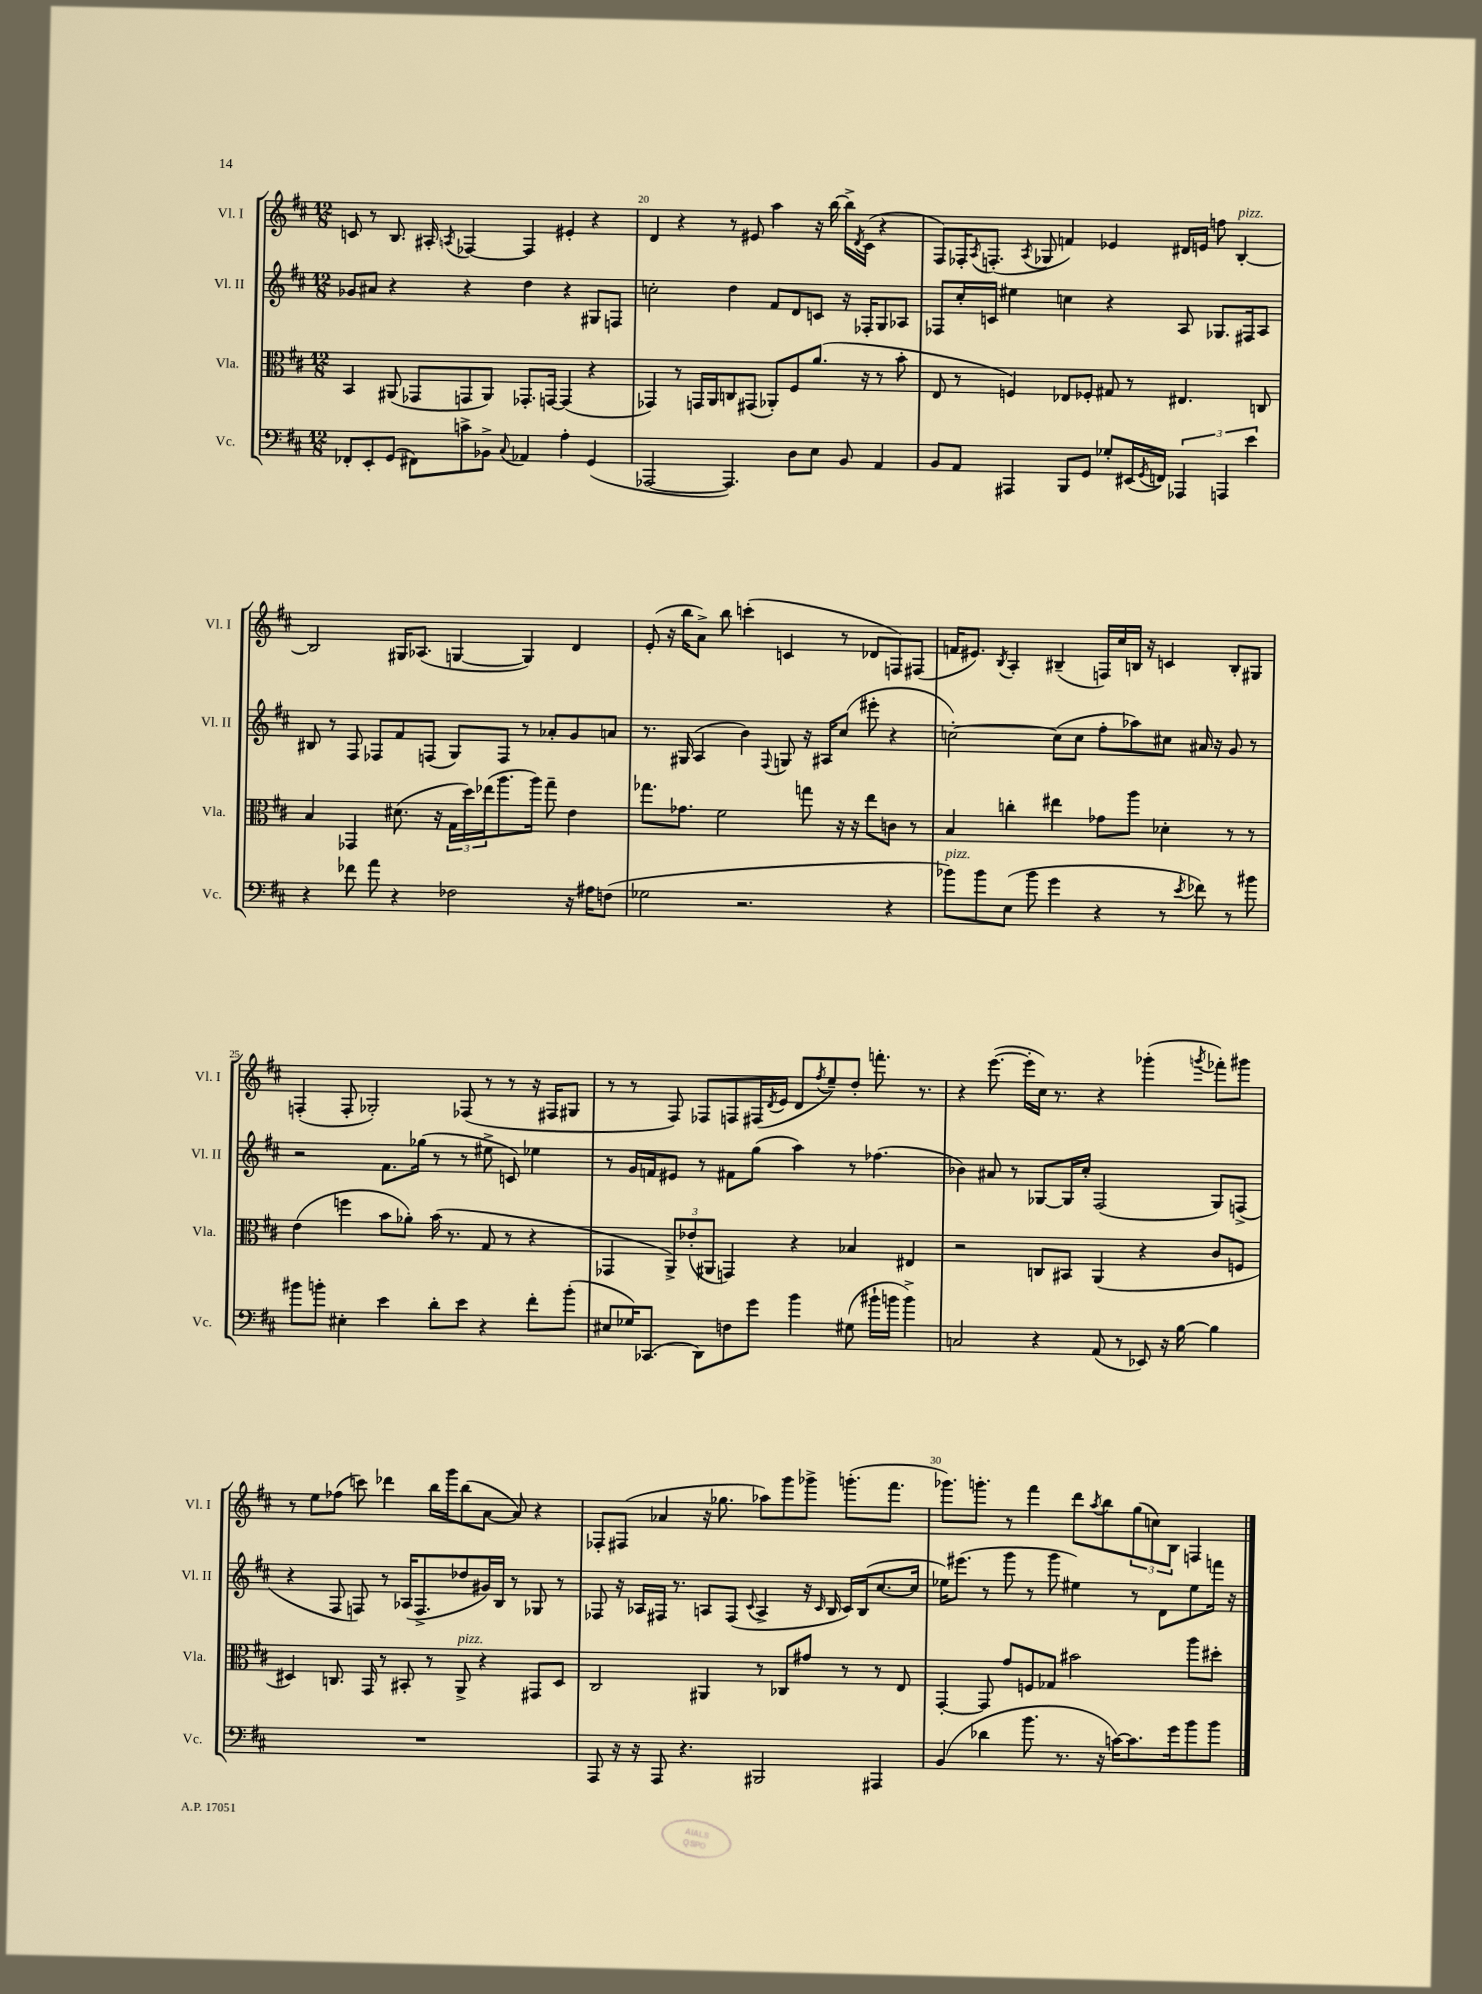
<<
\new StaffGroup <<
\new Staff = "s0" \with { instrumentName = "Vl. I" shortInstrumentName = "Vl. I" } {
    \clef treble \key d \major \numericTimeSignature \time 12/8
    c'8 r8 b8. ais16-. \acciaccatura { a8 } fes4~ fes4 eis'4-. r4 |
    d'4 r4 r8 eis'8 a''4 r16 b''16~ b''16-> \acciaccatura { d'8 } cis'16( r4 |
    fis8) fes16-. \acciaccatura { a8 } f8.-.( \acciaccatura { a8 } ges8 f'4) ees'4 dis'16 e'16 f''8 b4~-.^\markup { \italic "pizz." } |
    b2 gis16 aes8.( g4~ g4) d'4 |
    e'8-.( r16 b''16 a'8->) b''8 c'''4-.( c'4 r8 des'8 f8) fis8( |
    f'16 eis'8.) \acciaccatura { b8 } a4-. bis4--( f16) cis''16 b16 r16 c'4 b8-. gis8 |
    f4-.( f8-. ges2-.) fes8( r8 r8 r16 fis16 gis8 |
    r8 r8 fis8) fes8 f8 fis16( \acciaccatura { d'8 } e'16 d'8 \acciaccatura { fis''8 } e''8--) d''8-. f'''8.-. r8. |
    r4 e'''8.~( e'''16-. cis''16) r8. r4 ges'''4-.( \acciaccatura { g'''8 } fes'''8-.) gis'''8 |
    r8 e''8 fes''8( c'''8) des'''4 b''16 g'''16 b''8( a'8~ a'8) r4 |
    fes8-. fis8( aes'4 r16 ges''8. aes''8) g'''8 ges'''8-> g'''8.-.( fis'''8. |
    ges'''8.) g'''8.-. r8 fis'''4 d'''8 \acciaccatura { a''8 } b''8 \tuplet 3/2 { g''8( c''8) b8 } f4 \bar "|." |
}
\new Staff = "s1" \with { instrumentName = "Vl. II" shortInstrumentName = "Vl. II" } {
    \clef treble \key d \major \numericTimeSignature \time 12/8
    ges'8 ais'8 r4 r4 d''4 r4 gis8 f8 |
    c''2-. d''4 fis'8 d'8 c'8 r16 fes16-. g8 aes8 |
    fes8 cis''16-. c'16 eis''4 c''4 r4 a8 ges8. fis16 a8 |
    bis8 r8 fis8 fes8 fis'8 f8( g8) f8 r8 aes'8-. g'8 a'8 |
    r8. gis16( a4 b'4) \appoggiatura { fis8 } g8 r16 ais16 cis''8( eis'''8-. r4 |
    c''2~-.) c''8( c''8 fis''8-. aes''8) cis''8 ais'16 r16 g'8 r8 |
    r2 fis'8. ges''16( r8 r8 eis''8-> c'8) ees''4 |
    r8 g'16 f'16 eis'8 r8 fis'8 g''8( a''4) r8 fes''4.( |
    bes'4) ais'8 r8 ges8~ ges16 cis''16-. fis2( ges8) f8->( |
    r4 fis8 f8) r8 aes16( f8.-> des''8 gis'16) b16 r8 ges8 r8 |
    fes8 r16 aes16 fis16 r8. a8 fis8( \appoggiatura { cis'8 } a4-> r16 \grace { cis'16 } b16 cis'16) b16( cis''8.~ cis''16 |
    ees''16) eis'''8.( r8 g'''8 r8 g'''8 eis''4) r8 d'8 eis''8 f'''16 r16 \bar "|." |
}
\new Staff = "s2" \with { instrumentName = "Vla." shortInstrumentName = "Vla." } {
    \clef alto \key d \major \numericTimeSignature \time 12/8
    b,4 ais,8( ges,8 g,8 ais,8) ges,8.-. g,16~ g,4( r4 |
    ges,4) r8 g,16 a,16 c8 gis,8( aes,8-.) fis8 a'8.( r16 r8 b'8-. |
    e8 r8 f4) ees8 fes8-. gis8 r8 eis4. c8 |
    b4 ges,4 dis'8.( r16 \tuplet 3/2 { g16 d''16) ees''16( } a''8. a''16) g''8-- e'4 |
    ges''8. ges'8. fis'2 g''8 r16 r16 e''8 c'8 r8 |
    b4 c''4-. eis''4 ges'8 a''8 des'4-. r8 r8 |
    e'4( f''4 b'8 aes'8-.) b'16( r8. g8 r8 r4 |
    ges,4 \tuplet 3/2 { a,8->) ees'8-.( ais,8 } g,4) r4 bes4 eis4 |
    r2 c8 bis,8 a,4( r4 cis'8 f8 |
    dis4) c8. g,16 r8 bis,8-. r8 a,8->^\markup { \italic "pizz." } r4 gis,8 dis8 |
    cis2 ais,4 r8 ces8 gis'8 r8 r8 e8 |
    g,4~-. g,8 g'8 f8 ges8 bis'2 a''8 dis''8-. \bar "|." |
}
\new Staff = "s3" \with { instrumentName = "Vc." shortInstrumentName = "Vc." } {
    \clef bass \key d \major \numericTimeSignature \time 12/8
    fes,8-. e,8-. g,8( fis,8) c'8-> bes,8-> \appoggiatura { cis8 } aes,4 a4-. g,4( |
    aes,,2~ aes,,4.) d8 e8 b,8 a,4 |
    b,8 a,8 ais,,4 b,,8 g,8 ges8-. eis,16( \acciaccatura { g,8 } f,16) \tuplet 3/2 { aes,,4 a,,4 e'4 } |
    r4 fes'8 a'8 r4 fes2 r16 ais16 f8( |
    ges2 r2. r4 |
    bes'8^\markup { \italic "pizz." }) bes'8 e8( bes'8 g'4 r4 r8 \acciaccatura { e'8 } fes'8) r8 bis'8 |
    bis'8 b'8-. eis4-. e'4 d'8-. e'8 r4 fis'8-. b'8-.( |
    eis8 ges16) ces,8.( d,8) f8 g'8 b'4 gis8( bis'16-! b'16 b'4->) |
    c2 r4 a,8( r8 ees,8) r16 b16~ b4 |
    R1. |
    a,,8 r16 r16 a,,8 r4. bis,,2 ais,,4 |
    b,4( des'4 b'8. r8. r16 c'16~) c'8. g'16 b'8 b'8 \bar "|." |
}
>>
>>
\layout { \context { \Score currentBarNumber = #19 \override BarNumber.break-visibility = ##(#f #t #t) barNumberVisibility = #(every-nth-bar-number-visible 5) } }
